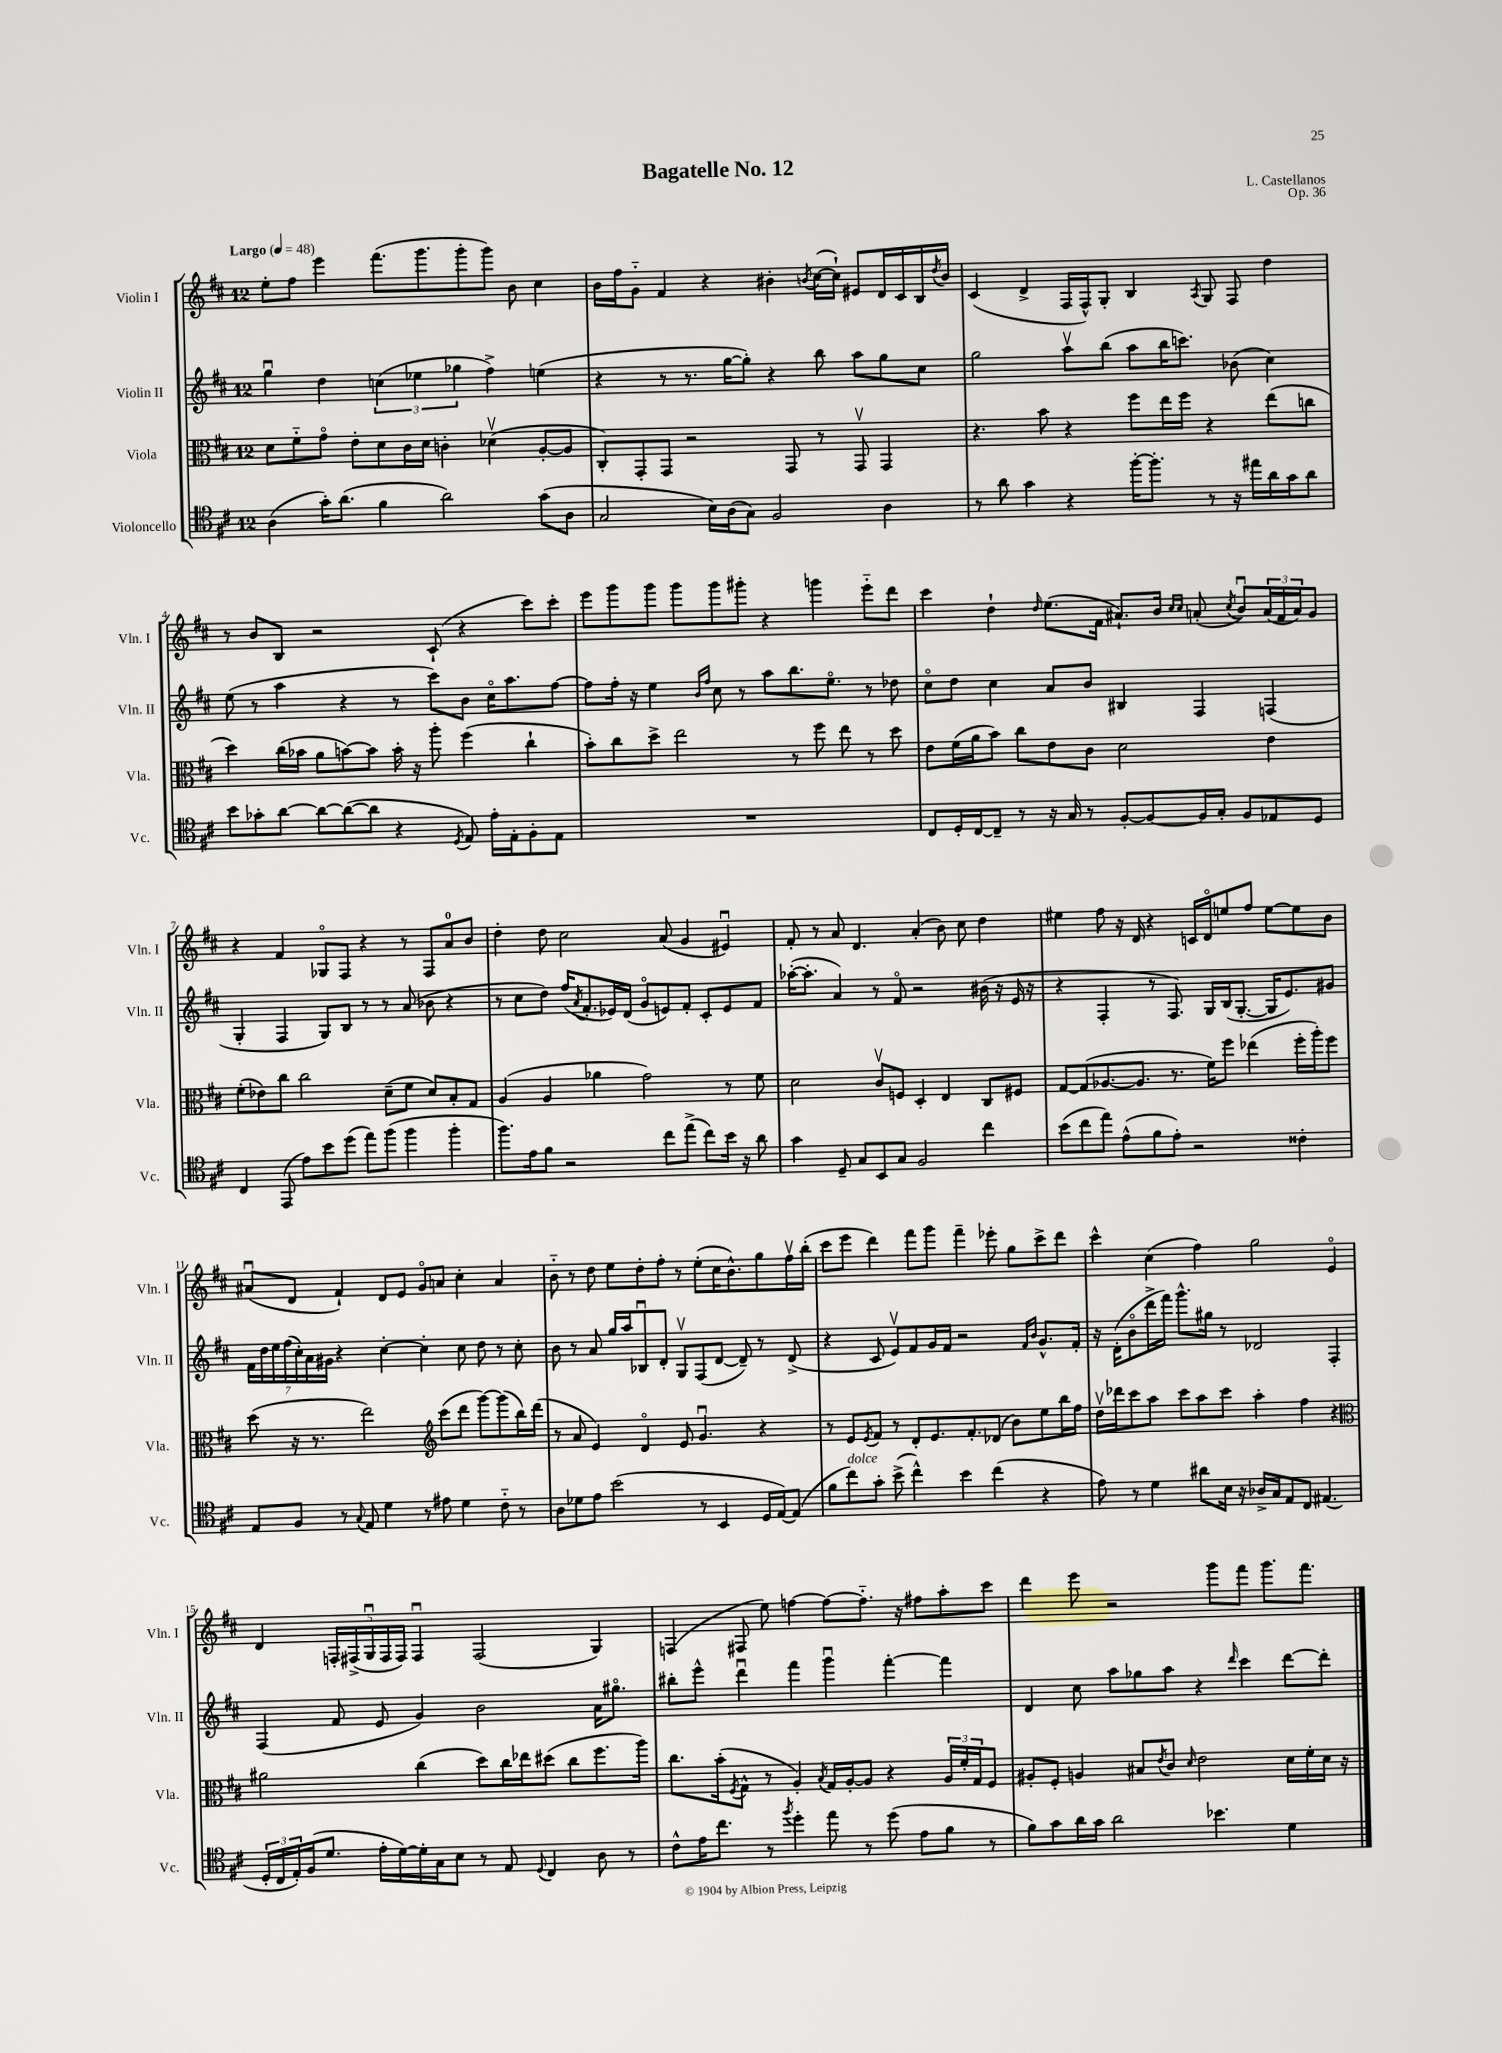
\header { title = "Bagatelle No. 12" composer = "L. Castellanos" opus = "Op. 36" }
<<
\new StaffGroup <<
\new Staff = "s0" \with { instrumentName = "Violin I" shortInstrumentName = "Vln. I" } {
    \clef treble \key d \major \once \override Staff.TimeSignature.style = #'single-digit \time 12/8 \tempo "Largo" 4 = 48
    e''8-. fis''8 e'''4 fis'''8.( g'''8. g'''8-. g'''8) b'8 cis''4 |
    b'16 fis''16 g'8-_ fis'4 r4 bis'4-. \acciaccatura { b'8 } cis''16~( cis''16-!) eis'8 d'16 cis'16 b16 \acciaccatura { d''8 } b'16 |
    cis'4( d'4-> fis16 fis16-^) g8-. b4 \acciaccatura { a8 } g8 fis8 d''4 |
    r8 b'8 b8 r2 cis'8-!( r4 cis'''8) cis'''8-. |
    e'''8 g'''8 g'''8 g'''8 g'''8 gis'''8-. r4 g'''4 e'''8-_ d'''8 |
    cis'''4 d''4-! \grace { d''16 } e''8.( fis'16 ais'8.-!) b'16 \grace { cis''16 cis''16 } a'8-.( \acciaccatura { cis''8 } b'8\downbow) \tuplet 3/2 { a'16( fis'16 a'16) } g'8 |
    r4 fis'4 ges8\flageolet fis8 r4 r8 fis8 a'8-0 b'8 |
    d''4-. d''8 cis''2 a'8( g'4 eis'4\downbow) |
    fis'8-. r8 a'8 d'4. a'4-.( b'8) cis''8 d''4 |
    eis''4 fis''8 r16 d'16 r4 c'16 d'16\flageolet e''8 fis''8 e''8~ e''8 b'8 |
    ais'8\downbow( d'8 fis'4-!) d'8 e'8 g'8\flageolet a'8 cis''4-. a'4 |
    b'8-_ r8 d''8 e''8 d''8-. fis''8-. r8 e''8-.( cis''16 b'8.-^) g''8 fis''16\upbow b''16-.( |
    cis'''8 e'''8 d'''4) fis'''8 g'''8 fis'''4-- ees'''8-. g''8 cis'''8-> d'''8 |
    cis'''4-^ cis''4( fis''4) g''2 e'4\flageolet |
    d'4 \tuplet 5/4 { f16-. fis16->( g16\downbow fis16 fis16) } fis4\downbow fis2( g4) |
    f4( fis8 e''8) f''4~ f''8~ f''8.-_ r16 fis''8 a''8-. cis'''8 |
    d'''4 e'''8 r2 g'''8 fis'''8 g'''8. fis'''8. \bar "|." |
}
\new Staff = "s1" \with { instrumentName = "Violin II" shortInstrumentName = "Vln. II" } {
    \clef treble \key d \major \once \override Staff.TimeSignature.style = #'single-digit \time 12/8
    g''4\downbow d''4 \tuplet 3/2 { c''4( ees''4 ges''4 } fis''4->) e''4( |
    r4 r8 r8. g''16~ g''8-.) r4 b''8 a''8 g''8 cis''8 |
    g''2 a''8\upbow b''8( a''8 b''16 c'''8.) bes'8( cis''4) |
    e''8( r8 a''4 r4 r8 cis'''8) b'8 cis''16\flageolet a''8. fis''8~ |
    fis''8 fis''16-. r16 e''4 \grace { b'16 fis''16 } cis''8 r8 a''8 b''8. e''8.\flageolet r8 des''8 |
    cis''8\flageolet d''8 cis''4 a'8 b'8 bis4 fis4 f4( |
    g4-. fis4 g8) b8 r8 r8 a'8( bes'8 r4 |
    r8 cis''8 d''8) fis''16( \acciaccatura { a'8 } fis'8.-. ees'16) d'16( g'8\flageolet e'8) fis'8-. cis'8-. e'8 fis'8 |
    aes''16~-.( aes''8.-. a'4) r8 fis'8\flageolet r2 bis'16( r16 e'16 r16 |
    r4 fis4-. r8 fis8.) g16 b16( g8.~-. g16 e'8.) gis'8 |
    \tuplet 7/4 { fis'16 d''16 e''16 fis''16( cis''16-.) a'16 gis'16 } r4 cis''4~-. cis''4-. cis''8 d''8 r8 cis''8-. |
    b'8 r8 a'8 g''16 a''16 bes8\downbow d'8-. g8\upbow fis8( d'8~ d'8--) r8 d'8->( |
    r4 cis'8 e'8\upbow) fis'8 g'16 fis'16 r2 \grace { fis'16 b'16 } g'8.-^ fis'16-. |
    r16 d'16-.( b'8\flageolet d'''16-> fis'''16) g'''8.-^ gis''16 r8 des'2 fis4-. |
    fis4( fis'8 e'8 g'4) b'2 a'16 gis''8.\flageolet |
    bis''8-. e'''8-^ d'''4\downbow fis'''4 g'''4\downbow fis'''4~-. fis'''4 |
    d'4 cis''8 a''8 ges''8 a''8 r4 \grace { d'''16 } cis'''4 d'''8~ d'''8-. \bar "|." |
}
\new Staff = "s2" \with { instrumentName = "Viola" shortInstrumentName = "Vla." } {
    \clef alto \key d \major \once \override Staff.TimeSignature.style = #'single-digit \time 12/8
    d'8 fis'8-_ g'8\flageolet e'8-. d'8 cis'16 d'16 c'4-. des'4\upbow( a8~-. a8 |
    cis8-.) g,8-. g,8 r2 g,8 r8 g,8\upbow g,4 |
    r4. b'8 r4 fis''8 e''16 fis''16 r4 e''8( c''8 |
    d''4) cis''16( bes'16 a'8 b'8~) b'8 b'16-. r16 a''8-. fis''4( cis''4-! |
    b'8-.) cis''8 d''8-> e''2 r8 fis''8 e''8 r8 d''8 |
    e'8 fis'16( a'16 b'8) cis''8 e'8 cis'8 d'2 e'4 |
    fis'8-.( ees'8) cis''8 cis''2 d'8--( fis'8 d'8) b8-. g8 |
    a4( a4 aes'4 g'2) r8 fis'8 |
    d'2 cis'8\upbow f8 d4-. e4 cis8 fis8 |
    g8~ g8( aes8.~ aes8. r8. fis'16) fis''8 ees''4( fis''16-. a''16-.) fis''8 |
    d''8( r16 r8. e''2) \clef treble cis'''8( d'''8 g'''8~) g'''8( b''16) d'''16( |
    r8 a'8 e'4) d'4\flageolet e'8 g'4.\downbow r4 |
    r8 e'8 \acciaccatura { e'8 } fis'8 r8 d'8-. e'8. fis'8.-. des'8( b'8) e''8 b''16 fis''16 |
    d''16\upbow des'''16 cis'''8 a''8 cis'''8 a''8 cis'''8 a''4-. fis''4 r4 |
    \clef alto ais'2 cis''4( d''8) cis''16 ees''16 dis''8( cis''8 fis''8. a''16) |
    cis''8. b'16-.( \acciaccatura { fis8 } g8-^ r8 a4-.) \acciaccatura { b8 } g16 a16~-. a8 r4 \tuplet 3/2 { a16 fis'16-. g16 } fis8 |
    ais8-. fis8-. a4 bis8 \acciaccatura { e'8 } cis'8 \grace { d'16 } e'2 d'16 fis'16-. d'16 r16 \bar "|." |
}
\new Staff = "s3" \with { instrumentName = "Violoncello" shortInstrumentName = "Vc." } {
    \clef tenor \key d \major \once \override Staff.TimeSignature.style = #'single-digit \time 12/8
    a4( g'16-.) a'8.( fis'4 a'2) g'8( a8 |
    g2 b16) a16( g8) fis2 a4 |
    r8 a'8 g'4 r4 fis''16~-. fis''8.-. r8 r16 eis''16 a'16 g'16 a'8 |
    b'8 ges'8-. a'8~ a'8~ a'8~( a'8 r4 \acciaccatura { d8 } e8) e'16-. e16-. fis8-. e8 |
    R1. |
    cis8 d16-. cis16~ cis8-- r8 r16 g16 r8 fis8~-. fis8~ fis16 g16-. fis8 ees8 d8 |
    cis4 e,8( e'8) b'8 d''8( e''8) fis''8( fis''4 fis''4-. |
    fis''8.) e'16 fis'8 r2 cis''8 e''8->( cis''8) b'16 r16 a'8 |
    g'4 d8-- g8 b,8 g8 fis2 cis''4 |
    b'8( cis''8 e''8) e'8-^( fis'8 e'8-.) r2 cisis'4-. |
    e8 fis8 r8 \appoggiatura { g8 } e8 d'4 r8 eis'8 d'4 cis'8-_ r8 |
    a8 des'8 e'8 b'2( r8 b,4 d16 e16~) e8( |
    fis'8 cis''8^\markup { \italic "dolce" }) g'8-. b'8->( cis''4-^) b'4 cis''4( r4 |
    e'8) r8 d'4 ais'8 b16 r16 aes16-> g16 e8 cis8 eis4.( |
    \tuplet 3/2 { d16-. cis16 e16-.) } fis16( d'8. e'16-. d'16~) d'16-. g16 b8 r8 e8 \appoggiatura { d8 } cis4 a8 r8 |
    cis'8-^ e'16 cis''8. r8 \acciaccatura { fis''8 } d''4-. e''8 r8 d''8( e'8 fis'8 r8 |
    fis'8) g'8 a'16 g'16 a'2 bes'4. d'4 \bar "|." |
}
>>
>>
